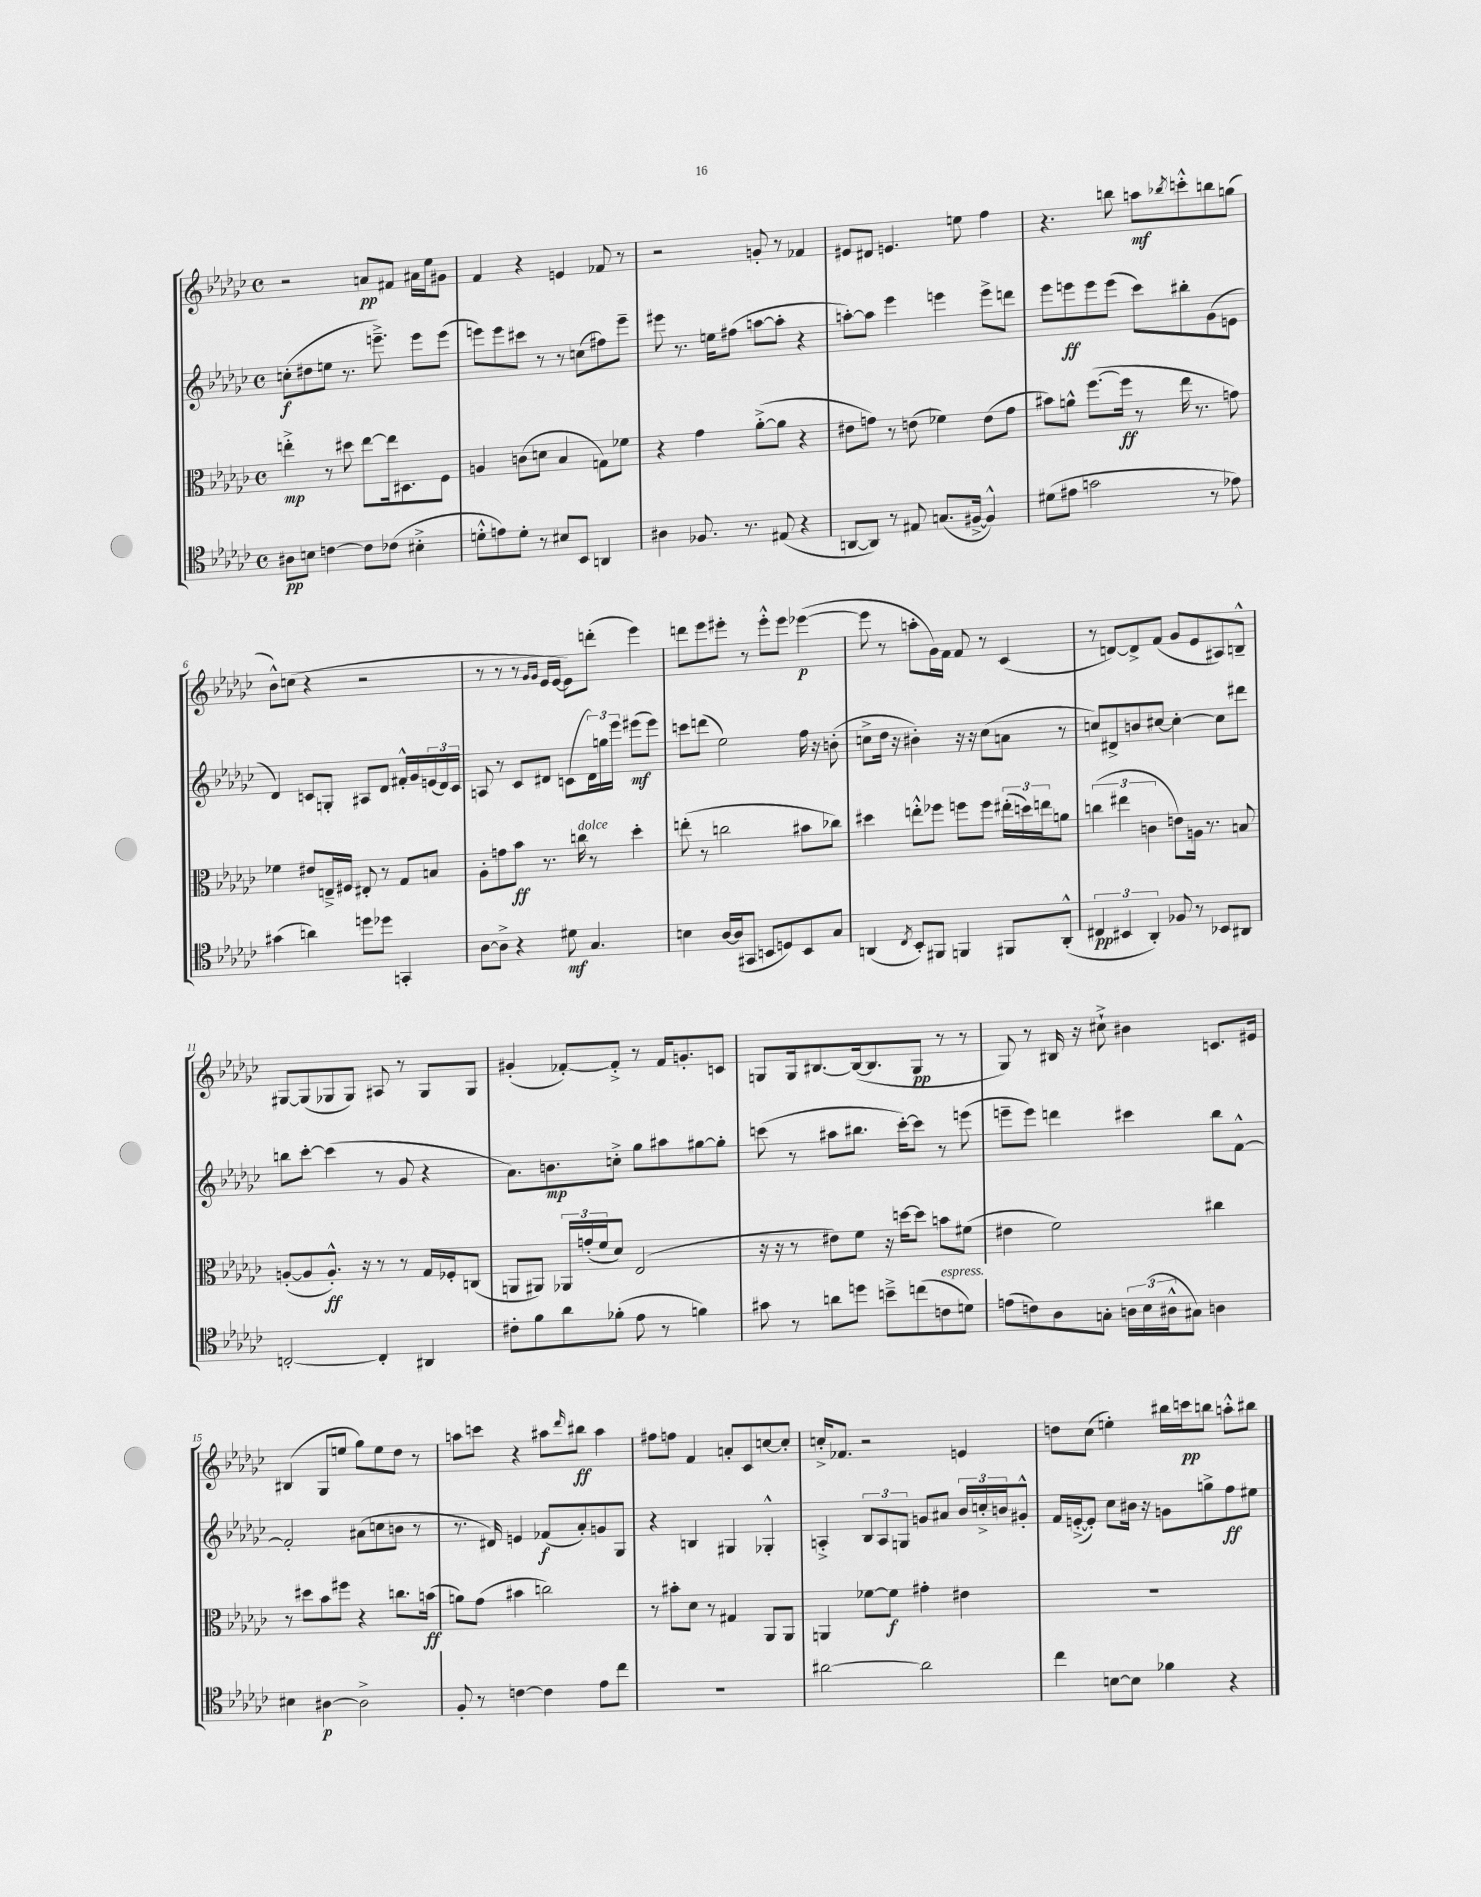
<<
\new StaffGroup <<
\new Staff = "s0" {
    \clef treble \key ges \major \defaultTimeSignature \time 4/4
    r2 a'8\pp fis'8 ais'16 ees''16 gis'8 |
    f'4 r4 e'4 fes'8 r8 |
    r2 g'8-. r8 fes'4 |
    eis'8 dis'8 e'4. e''8 f''4 |
    r4. b''8 a''8\mf \acciaccatura { bes''8 } c'''8-.-^ b''8 g''8( |
    bes'8-^) c''8( r4 r2 |
    r8 r8 r8 \grace { ges'16 ges'16 } ees'16 ees'16~ ees'8) d'''8-.( ees'''4) |
    d'''8 ees'''8 eis'''8-. r8 eis'''8-.-^ eis'''8 ees'''4~\p( |
    ees'''8 r8 a''8-. ges'16) f'16 f'8 r8 ces'4( |
    r8 d'8~) d'8-> f'8( ges'8 ees'8 ais8) b8---^ |
    gis8~ gis8( ges8 ges8) ais8 r8 ges8 ges8 |
    gis'4-.( fes'8~-.) fes'8-.-> r8 fes'16 g'8.-. c'8 |
    g8 g16 bis8.~ bis16~( bis8. g8\pp r8 r8 |
    ges8) r8 bis16 r16 cis''8-!-> bis'4 c'8. eis'16 |
    bis4( ges8 e''8 ges''8) e''8 des''8 r8 |
    a''8 c'''8 r4 ais''8 \grace { des'''16 } bis''8\ff ais''4 |
    fis''8 f''8 f'4 a'8-. ces'8 c''8~ c''8-. |
    c''16-.-> fes'8. r2 e'4 |
    d''8 ces''8( e''4-.) bis''16 c'''16\pp b''8 a''8-.-^ bis''8 \bar "|." |
}
\new Staff = "s1" {
    \clef treble \key ges \major \defaultTimeSignature \time 4/4
    c''8-.\f( dis''8 e''8 r8. e'''8.--->) e'''8 e'''8( |
    e'''8) e'''8 cis'''8 r8 r8 c''8( fis''8) e'''8-- |
    eis'''8 r8. e''16 fis''8( a''8~ a''8-. r4 |
    a''8~-.) a''8 ees'''4 e'''4 e'''8-> d'''8 |
    ees'''8 e'''8\ff e'''8 e'''8( ces'''8) bis''8-. ges'8( e'8 |
    des'4) c'8 g8-. ais8 des'8 fis'16-.-^ ges'16 \tuplet 3/2 { e'16( des'16) c'16 } |
    a8 r8 ces'8 dis'8 c'8( \tuplet 3/2 { dis'16) g''16 ees'''16 } eis'''8\mf( eis'''8) |
    c'''8 d'''8( ees''2) f''16 r16 b'8-.( |
    c''8-> des''16 r16 bis'4-.) r16 r16 c''8( a'8 r8 |
    c''8) dis'8-> b'8 cis''8~ cis''4~-. cis''8 dis'''8 |
    b''8 ces'''8~-. ces'''4( r8 ges'8 r4 |
    aes'8.) b'8.\mp c''8-.-> ges''8 ais''8 gis''8~ gis''8-. |
    c'''8( r8 ais''8 bis''8. c'''16~-.) c'''8 r8 e'''8( |
    e'''8-- e'''8) d'''4 cis'''4 bes''8 f'8~-^ |
    f'2-. ais'8( c''8 b'8 r8 |
    r8. dis'16) e'4 fes'8\f( aes'8-.) g'8 ges8 |
    r4 b4 gis4 ges4-.-^ |
    a4-.-> \tuplet 3/2 { bes8 a8 g8 } g'8 ais'8 \tuplet 3/2 { bes'16 c''16-.-> b'16 } gis'8-.-^ |
    f'16 e'16~-.->( e'8-.) ces''8 bis'16 r16 g'8 g''8-> f''8\ff eis''8 \bar "|." |
}
\new Staff = "s2" {
    \clef alto \key ges \major \defaultTimeSignature \time 4/4
    e''4-.->\mp r8 dis''8 e''8~ e''16 dis8. f8 |
    a4 c'8( d'8 bes4 g8) fes'8 |
    r4 ges'4 aes'8~-.->( aes'8 r4 |
    eis'8 g'8) r8 e'8( fes'4) e'8( g'8 |
    bis'8) a'8-^ f''8.~( f''16\ff r8 ees''16 r8. g'8) |
    fes'4 eis'8 e16---> fis16 eis8-. r8 ges8 b8 |
    aes8-. g'8 bes'8\ff r8. c''16^\markup { \italic "dolce" } r8 des''4-. |
    e''8-.( r8 c''2 bis'8 ces''8) |
    dis''4 e''8-.-^ fes''8 f''8 f''8 \tuplet 3/2 { eis''16-.( d''16) e''16 } a'8 |
    \tuplet 3/2 { c''4( eis''4 c'4 } e'8) a16 r8. b8 |
    a8~-.( a8 a8.-.-^\ff) r16 r8 r8 ges16 fes16-. c8( |
    a,8 ais,8) \tuplet 3/2 { aes,16 g'16-.( f'16 } des'8) ees2( |
    r16 r16 r8 eis'8) f'8 r16 d''16~ d''8 b'8 fis'8( |
    eis'4 f'2) cis''4 |
    r8 dis''8 bes'8 fis''8 r4 c''8. b'16\ff( |
    a'8) ges'8( bis'4 c''2) |
    r8 bis'8-. des'8 r8 gis4 aes,8 aes,8 |
    a,4 fes'8~ fes'8\f gis'4-. eis'4 |
    R1 \bar "|." |
}
\new Staff = "s3" {
    \clef tenor \key ges \major \defaultTimeSignature \time 4/4
    ais8\pp b8 c'4~ c'8 ces'8( bis4-.-> |
    d'8-.-^ e'8) d'8-. r8 bis8 bes,8 a,4 |
    ais4 fes8. r8. eis8( r4 |
    a,8~ a,8) r8 eis8 g8.( fis16~-> fis4-^) |
    dis'8( eis'8 g'2 r8 ees'8) |
    gis'4( a'4) d''8 des''8 g,4-. |
    aes8~ aes8-> r4 dis'8\mf ges4. |
    b4 aes16~ aes16( gis,8 b,8 d8) b,8 ges8 |
    a,4( \acciaccatura { ces8 } bes,8-.) fis,8 f,4 fis,8 a,8-.-^( |
    \tuplet 3/2 { cis4\pp bis,4 aes,4-.) } fes8 r8 bes,8 ais,8 |
    c2~-. c4-. ais,4 |
    cis'8-. f'8 aes'8 fes'8-.( ees'8 r8 f'4) |
    gis'8 r8 a'8 d''8 b'8---> c''8( c'8^\markup { \italic "espress." } d'8) |
    e'8( c'8) aes8 g8-. \tuplet 3/2 { a16 bes16( ais16-^ } gis8) a4 |
    bis4 ais4~\p ais2-> |
    f8-. r8 c'4~ c'4 ees'8 ces''8 |
    R1 |
    ais'2~ ais'2 |
    ces''4 b8~ b8 fes'4 r4 \bar "|." |
}
>>
>>
